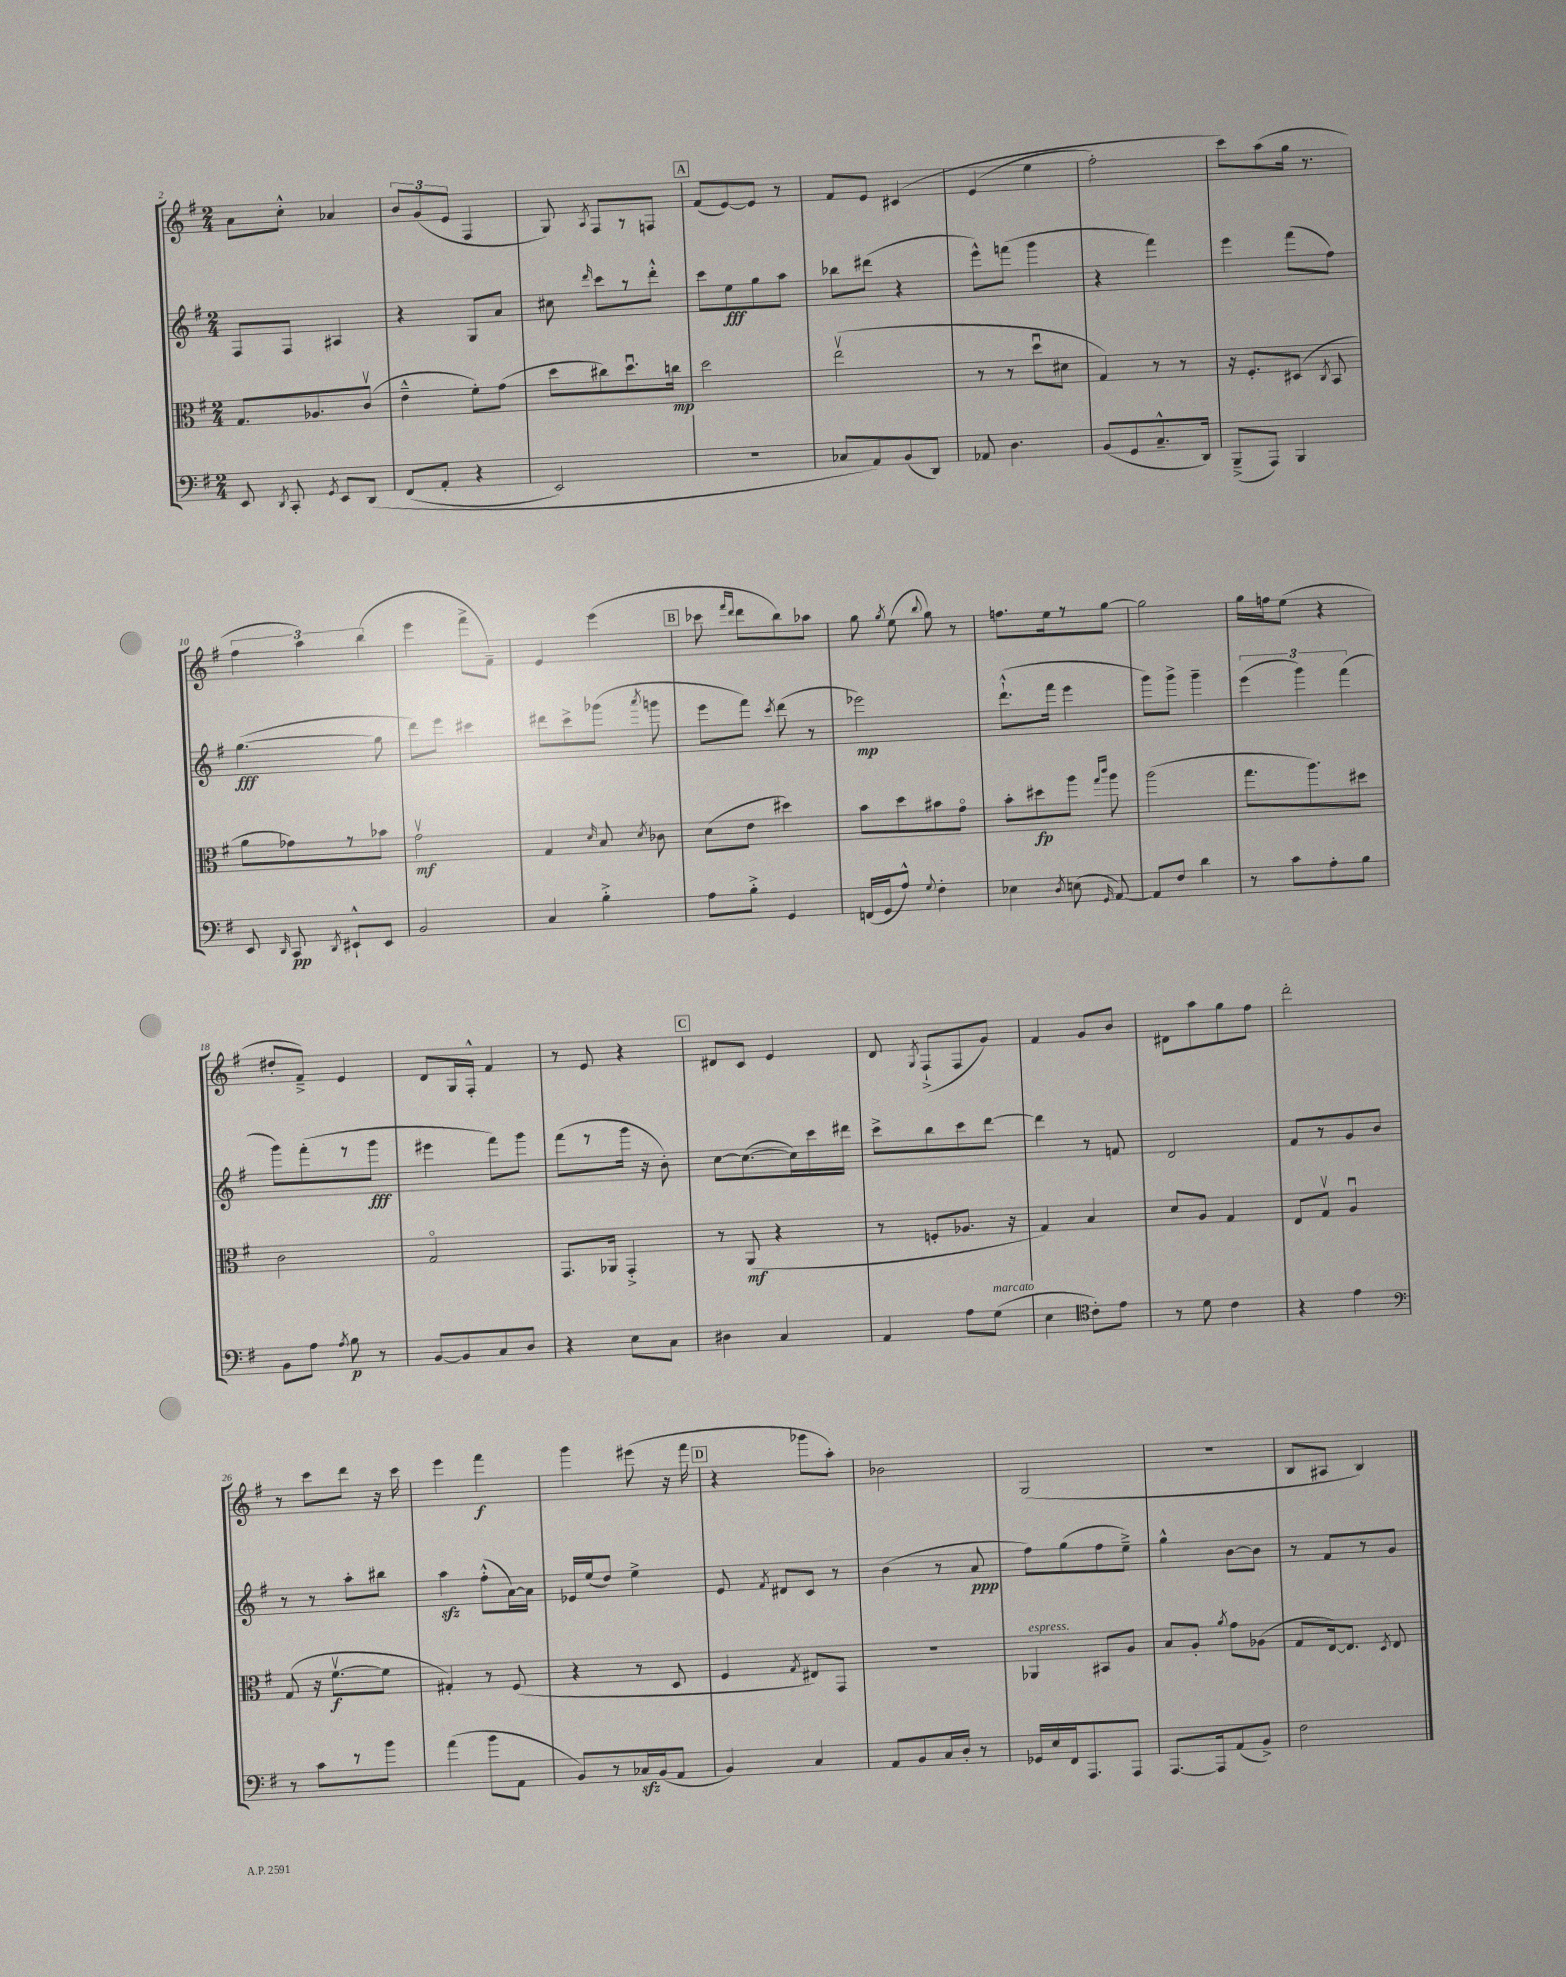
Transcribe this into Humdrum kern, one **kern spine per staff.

**kern	**kern	**kern	**kern
*staff4	*staff3	*staff2	*staff1
*clefF4	*clefC3	*clefG2	*clefG2
*k[f#]	*k[f#]	*k[f#]	*k[f#]
*M2/4	*M2/4	*M2/4	*M2/4
8EE/	8.G/L	8F#/L	8a\L
8qDD/	.	.	.
8CC'/	.	8F#/J	8cc'^^\J
.	8.A-/	.	.
8qGG/	.	.	.
8EE/L	.	4A#/	4a-/
&(8DD/J	(8cv/J	.	.
=	=	=	=
(8FF#/L	4e~^^\	4r	12b/L
.	.	.	(12g/
8AA'/J	.	.	.
.	.	.	12e/J
4r	8f#'\L)	8G/L	4F#/
.	(8g\J	8a/J	.
=	=	=	=
2EE/)	8dd\L	8cc#\	8G/)
.	.	16qqddd/	8qA/
.	8cc#\)	8ccc\L	8F#/L
.	8.ddu\	8r	8r
.	.	8ddd'^^\J	8F/J
.	16cc\Jk	.	.
=	=	=	=
2r	2dd\	8ccc\L	(8f#/L
.	.	8ee\	[8e/)
.	.	8gg\	8e/]J
.	.	8aa\J	8r
=	=	=	=
8C-/L	(2eev\	8bb-\L	8f#/L
8AA/&)	.	(8ddd#\J	8e/J
(8BB/	.	4r	&(4c#/
8DD/J)	.	.	.
=	=	=	=
8AA-/	8r	8eee^^\L)	(4e/
4.D\	8r	(8fff\J	.
.	8ddu\L	4ggg\	4ee\
.	8d#\J	.	.
=	=	=	=
(8BB/L	4G/)	4r	2ff#'\)
8GG/	.	.	.
8.C~^^/	8r	4fff#\)	.
.	8r	.	.
16DD/Jk)	.	.	.
=	=	=	=
(8BBB~^/L	16r	4eee\	8ccc\L&)
.	8.F#'/L	.	.
8AAA/J)	.	.	(8aa\
4BBB/	(8D#/J	(8fff#\L	16gg\Jk
.	.	.	8.r
.	8qC/	.	.
.	8BB/	8ff#\J)	.
=	=	=	=
8EE/	8a\L	([4.gg\	6ff#\
16qqDD/	.	.	.
8CC/	8g-\)	.	.
.	.	.	6aa\)
8qDD/	.	.	.
8EE#`^^/L	8r	.	.
.	.	.	(6bb\
8EE#/J	8b-\J	8gg\]	.
=	=	=	=
2BB/	2gv\	8ddd\L)	4eee\
.	.	8eee\J	.
.	.	4ccc#\	8fff#^\L
.	.	.	8f#~\J)
=	=	=	=
4C/	4G/	8ddd#\L	4e/
.	.	8ccc^\	.
.	16qqd/	.	.
4B'^\	8B/	(8ggg-\J	(4eee\
.	8qd/	8qaaa/	.
.	8c-\	8ggg\	.
=	=	=	=
8A\L	(8d\L	8eee\L	8ccc-\
.	.	.	16qqfff#/LL
.	.	.	16qqddd/JJ
8B'^\J	8e\J	8fff#\J)	8ddd\L
.	.	8qccc/	.
4GG/	4dd#\)	(8ddd\	8bb\)
.	.	8r	8aa-\J
=	=	=	=
(16FF/LL	8b\L	2eee-\)	8gg\
16GG/J	.	.	.
.	.	.	8qgg/
8A^^/J)	8dd\	.	(8ee\
8qqG/	.	.	8qqbb/
4F#'\	8b#\	.	8gg\)
.	8go\J	.	8r
=	=	=	=
4E-\	8b'\L	(8.ddd`^^\L	8.ff\L
.	8dd#\	.	.
.	.	16fff#\Jk	16ee\k
8qD/	.	.	.
(8E\	8aa\J	4eee\	8r
.	16qqgg/LL	.	.
16qqGG/	16qqccc/JJ	.	.
[8AA/)	8aa\	.	[8gg\J
=	=	=	=
8AA/]L	(2aa\	8ggg\L)	2gg\]
8F#/J	.	8ggg^\J	.
4d\	.	4ggg~\	.
=	=	=	=
8r	8.gg\L	(6eee\	16gg\LL
.	.	.	16ff\J
8c\L	.	.	(8ee\J
.	.	6ggg\)	.
.	8.aa\)	.	.
8A'\	.	.	4r
.	.	(6fff#\	.
8B\J	8dd#\J	.	.
=	=	=	=
8BB\L	2c\	8ggg\L)	8dd#'/L
8A\J	.	(8fff#'\	8f#~^/J)
8qA/	.	.	.
8B\	.	8r	4e/
8r	.	8ggg\J	.
=	=	=	=
[8BB/L	2Go/	4eee#\	8d/L
8BB/]	.	.	16G/L
.	.	.	16F#'^^/JJ
8C/	.	8fff#\L)	4f#/
8D/J	.	8ggg\J	.
=	=	=	=
4r	8.GG/L	(8fff#\L	8r
.	.	8r	8e/
.	16AA-/Jk	.	.
8E\L	4GG'^/	16ggg\Jk	4r
.	.	16r	.
8C\J	.	8b'\)	.
=	=	=	=
4D#\	8r	[8cc\L	8d#/L
.	(8AA/	(8.cc\_	8c/J
4C/	4r	.	4e/
.	.	16cc\]L)	.
.	.	16ccc\	.
.	.	16ddd#\JJ	.
=	=	=	=
4AA/	8r	8ccc^\L	8d/
.	.	.	8qG/
.	8F'/L	8bb\	(8F#`^/L
8A\L	8.A-/J	8ccc\	8F#/
(8G\J	.	[8ddd\J	8g/J)
.	16r	.	.
=	=	=	=
4E\	4G/)	4ddd\]	4f#/
*clefC4	*	*	*
8c'\L)	4B/	8r	8g/L
8e\J	.	8f/	8b/J
=	=	=	=
8r	8d/L	2d/	8d#\L
8d\	8A/J	.	8aa\
4c\	4G/	.	8gg\
.	.	.	8ff#\J
=	=	=	=
4r	8E/L	8f#/L	2ddd'\
.	8Gv/J	8r	.
4e\	4Au/	8g/	.
.	.	8b/J	.
=	=	=	=
*clefF4	*	*	*
8r	(8G/	8r	8r
8c\L	16r	8r	8ccc\L
.	[8.f#v\L	.	.
8r	.	8aa'\L	8ddd\J
8b\J	8f#\]J	8bb#\J	16r
.	.	.	16ccc\
=	=	=	=
(4a\	4G#'/)	4aa\	4eee\
8b\L	8r	(8ff#'^^\L	4fff#\
8AA\J	(8F#/	[16a\L)	.
.	.	16a\]JJ	.
=	=	=	=
8BB/L)	4r	16e-/LL	4ggg\
.	.	(16ee/J	.
8r	.	8dd/J)	.
16C-/L	8r	4ee^\	(8eee#\
(16BB/J	.	.	.
8AA/J	8D/	.	16r
.	.	.	16fff#\
=	=	=	=
4BB/)	4F#/	8e/	4r
.	.	8qf#/	.
.	.	8d#/L	.
.	8qG/	.	.
4C/	8E#/L)	8c/J	8ggg-\L
.	8GG/J	8r	8aa'\J)
=	=	=	=
8AA/L	2r	(4b\	2b-\
8BB/	.	.	.
16C/L	.	8r	.
16D'/JJ	.	.	.
8r	.	8a/	.
=	=	=	=
16GG-/LL	4AA-/	8ff#\L)	(2G/
16E/	.	.	.
16FF#/J	.	(8gg\	.
8.AAA/	.	.	.
.	8BB#/L	8ff#\	.
8AAA/J	8A/J	8ee~^\J)	.
=	=	=	=
[8.AAA/L	8B/L	4gg^^\	2r
.	8A'/J	.	.
16AAA/]k	.	.	.
.	8qa/	.	.
(8AA/	8g\L	[8b\L	.
8BB^/J)	(8A-\J	8b\]J	.
=	=	=	=
2F#\	8G/L	8r	8B/L
.	[16E/k)	8f#/L	8A#/J
.	8.E/]J	.	.
.	.	8r	4B/)
.	8qD/	.	.
.	8E/	8g/J	.
==	==	==	==
*-	*-	*-	*-
